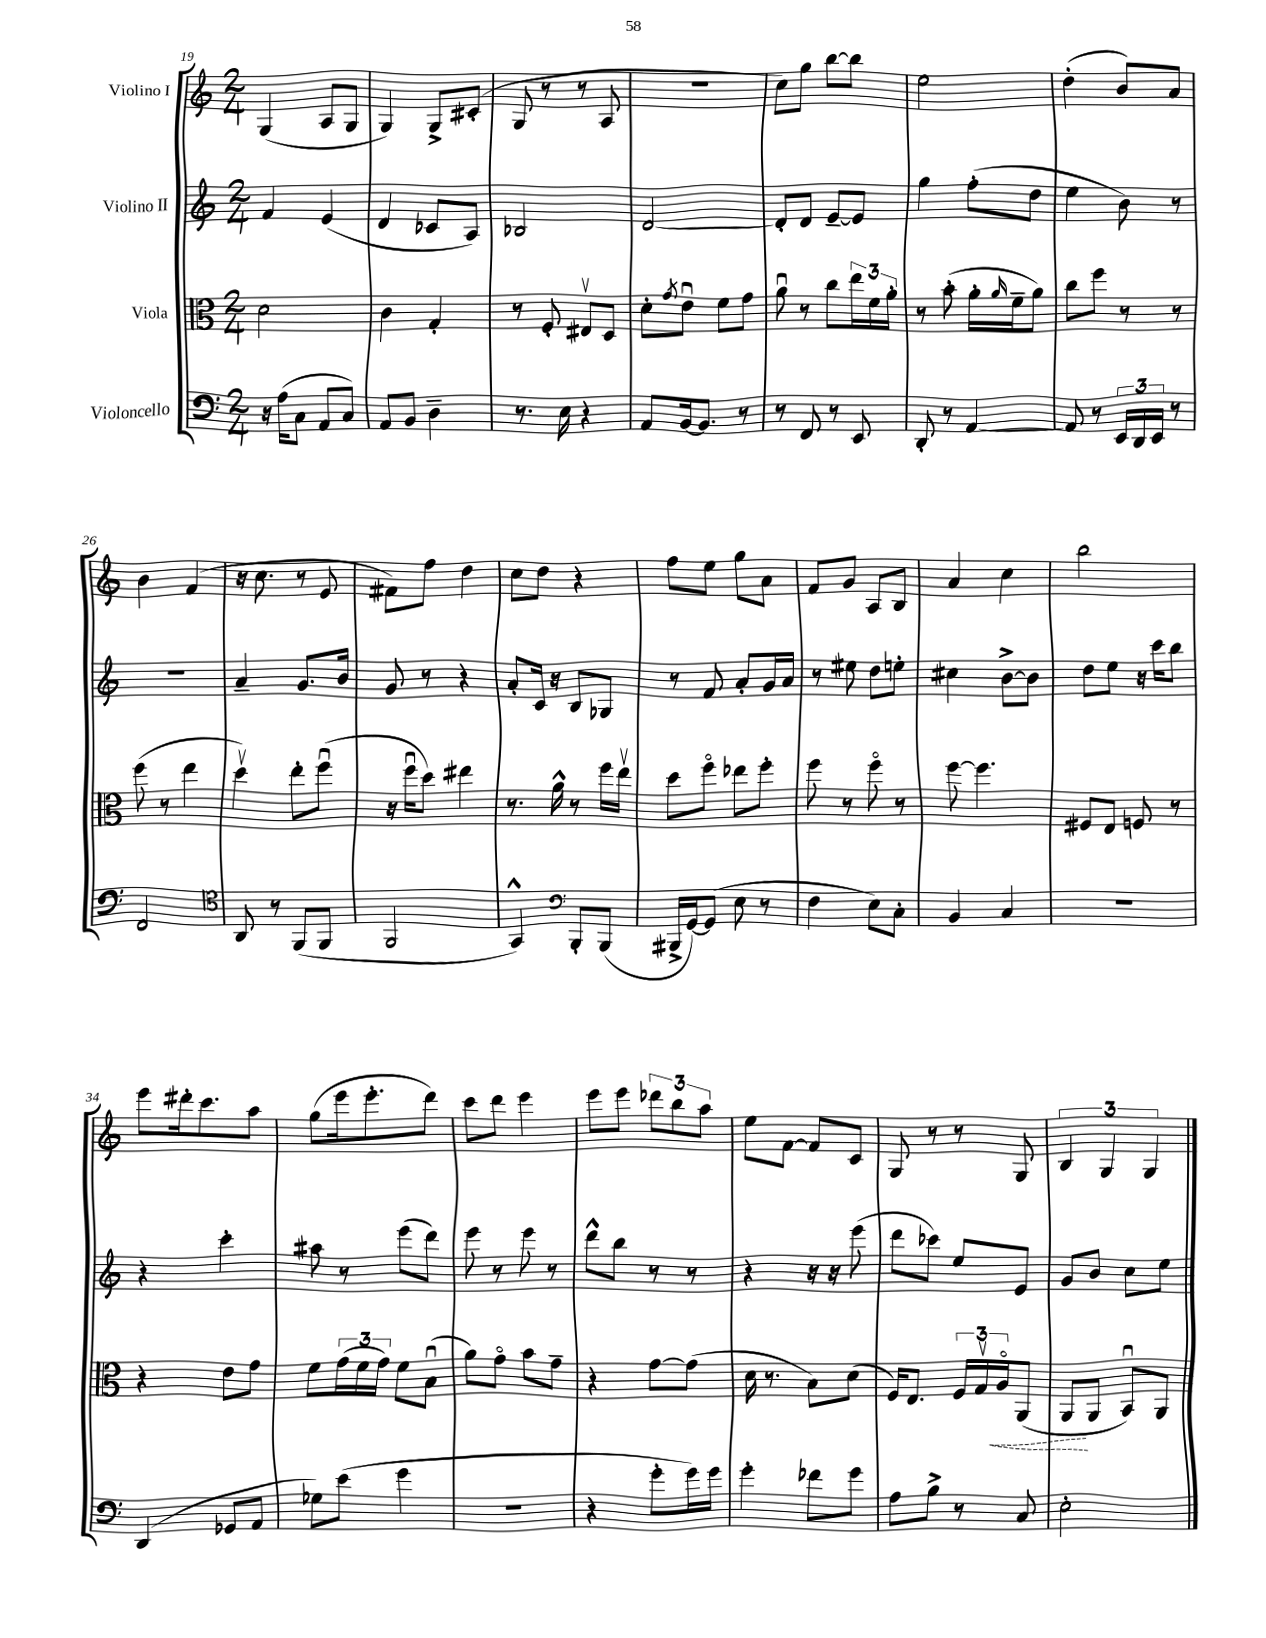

**kern	**kern	**kern	**kern
*staff4	*staff3	*staff2	*staff1
*clefF4	*clefC3	*clefG2	*clefG2
*k[]	*k[]	*k[]	*k[]
*M2/4	*M2/4	*M2/4	*M2/4
16r	2d\	4f/	(4G/
(16A\LK	.	.	.
8C\J	.	.	.
8AA/L	.	(4e/	8A/L
8C/J)	.	.	8G/J
=	=	=	=
8AA/L	4c\	4d/	4G/)
8BB/J	.	.	.
4D~\	4G'/	8c-/L	8G^/L
.	.	8A/J)	(8c#'/J
=	=	=	=
8.r	8r	2B-/	8G/
.	8F'/	.	8r
16E\	.	.	.
4r	8E#v/L	.	8r
.	8D/J	.	8A/
=	=	=	=
8AA/L	8d'\L	[2d/	2r
.	8qg/	.	.
[16BB/k	8eu\J	.	.
8.BB/]J	.	.	.
.	8f\L	.	.
8r	8g\J	.	.
=	=	=	=
8r	8au\	8d'/]L	8cc\L)
8FF/	8r	8d/J	8gg\J
8r	8cc\L	[8e~/L	[8bb\L
8EE/	24ee\L	8e/]J	8bb\]J
.	24f\	.	.
.	24a'\JJ	.	.
=	=	=	=
8DD'/	8r	4gg\	2ee\
8r	(8b'\	.	.
[4AA/	16a'\LL	(8ff'\L	.
.	16qqa/	.	.
.	16f~\J	.	.
.	8a\J)	8dd\J	.
=	=	=	=
8AA/]	8cc\L	4ee\	(4dd'\
8r	8ff\J	.	.
24EE/LL	8r	8b\)	8b/L)
24DD/	.	.	.
24EE/JJ	.	.	.
8r	8r	8r	8a/J
=	=	=	=
2FF/	(8ff\	2r	4b\
.	8r	.	.
.	4ee\	.	(4f/
=	=	=	=
*clefC4	*	*	*
8AA/	4ddv\)	4a~/	16r
.	.	.	8.cc\
8r	.	.	.
(8FF/L	8ee'\L	8.g/L	8r
8FF/J	(8ffu\J	.	8e/
.	.	16b/Jk	.
=	=	=	=
2FF/	16r	8g/	8f#\L)
.	16ffu\LK	.	.
.	8dd\J)	8r	8ff\J
.	4ee#\	4r	4dd\
=	=	=	=
4GG^^/)	8.r	8a'/L	8cc\L
.	.	16c/Jk	8dd\J
.	16a^^\	16r	.
*clefF4	*	*	*
8BBB'/L	8r	8B/L	4r
(8BBB/J	16ff\LL	8G-/J	.
.	16eev\JJ	.	.
=	=	=	=
16BBB#^/LL	8dd\L	8r	8ff\L
[16GG/J)	.	.	.
(8GG/]J	8ffo\J	8f/	8ee\J
8E\	8ee-\L	8a'/L	8gg\L
8r	8ff'\J	16g/L	8a\J
.	.	16a/JJ	.
=	=	=	=
4F\	8ff\	8r	8f/L
.	8r	8ee#\	8g/J
8E\L)	8ffo\	8dd\L	8A/L
8C'\J	8r	8ee'\J	8B/J
=	=	=	=
4BB/	[8ff\	4cc#\	4a/
.	4.ff\]	.	.
4C/	.	[8b^\L	4cc\
.	.	8b\]J	.
=	=	=	=
2r	8F#/L	8dd\L	2bb\
.	8E/J	8ee\J	.
.	8F/	16r	.
.	.	16ccc\LK	.
.	8r	8bb\J	.
=	=	=	=
(4DD/	4r	4r	8eee\L
.	.	.	16ddd#'\k
.	.	.	8.ccc\
8GG-/L	8e\L	4ccc'\	.
8AA/J	8g\J	.	8aa\J
=	=	=	=
8G-\L)	8f\L	8aa#\	(8gg\L
(8e\J	(24g\L	8r	16eee\k
.	24f\	.	.
.	.	.	8.eee'\
.	24g\JJ)	.	.
4g\	8f\L	(8eee\L	.
.	(8Bu\J	8ddd\J)	8ddd\J)
=	=	=	=
2r	8a\L)	8eee\	8ccc\L
.	8go\J	8r	8ddd\J
.	8b\L	8eee\	4eee\
.	8g~\J	8r	.
=	=	=	=
4r	4r	8ddd^^\L	8eee\L
.	.	8bb\J	8eee\J
8g'\L	[8g\L	8r	12ddd-\L
.	.	.	12bb\
16g\L)	(8g\]J	8r	.
.	.	.	12aa\J
16g\JJ	.	.	.
=	=	=	=
4g'\	16d\	4r	8ee\L
.	8.r	.	.
.	.	.	[8f\J
8f-\L	8B\L)	16r	8f/]L
.	.	16r	.
8g\J	(8d\J	(8eee\	8c/J
=	=	=	=
8A\L	16F/LK)	8ddd\L	8G/
.	8.E/J	.	.
8B^\J	.	8ccc-\J)	8r
8r	24F/LL	8ee/L	8r
.	24Gv/	.	.
.	24Ao/J	.	.
8C/	(8AA/J	8e/J	8G/
=	=	=	=
2E'\	8AA/L	8g/L	6B/
.	8AA/J	8b/J	.
.	.	.	6G/
.	8BBu/L)	8cc\L	.
.	.	.	6G/
.	8AA/J	8ee\J	.
==	==	==	==
*-	*-	*-	*-
